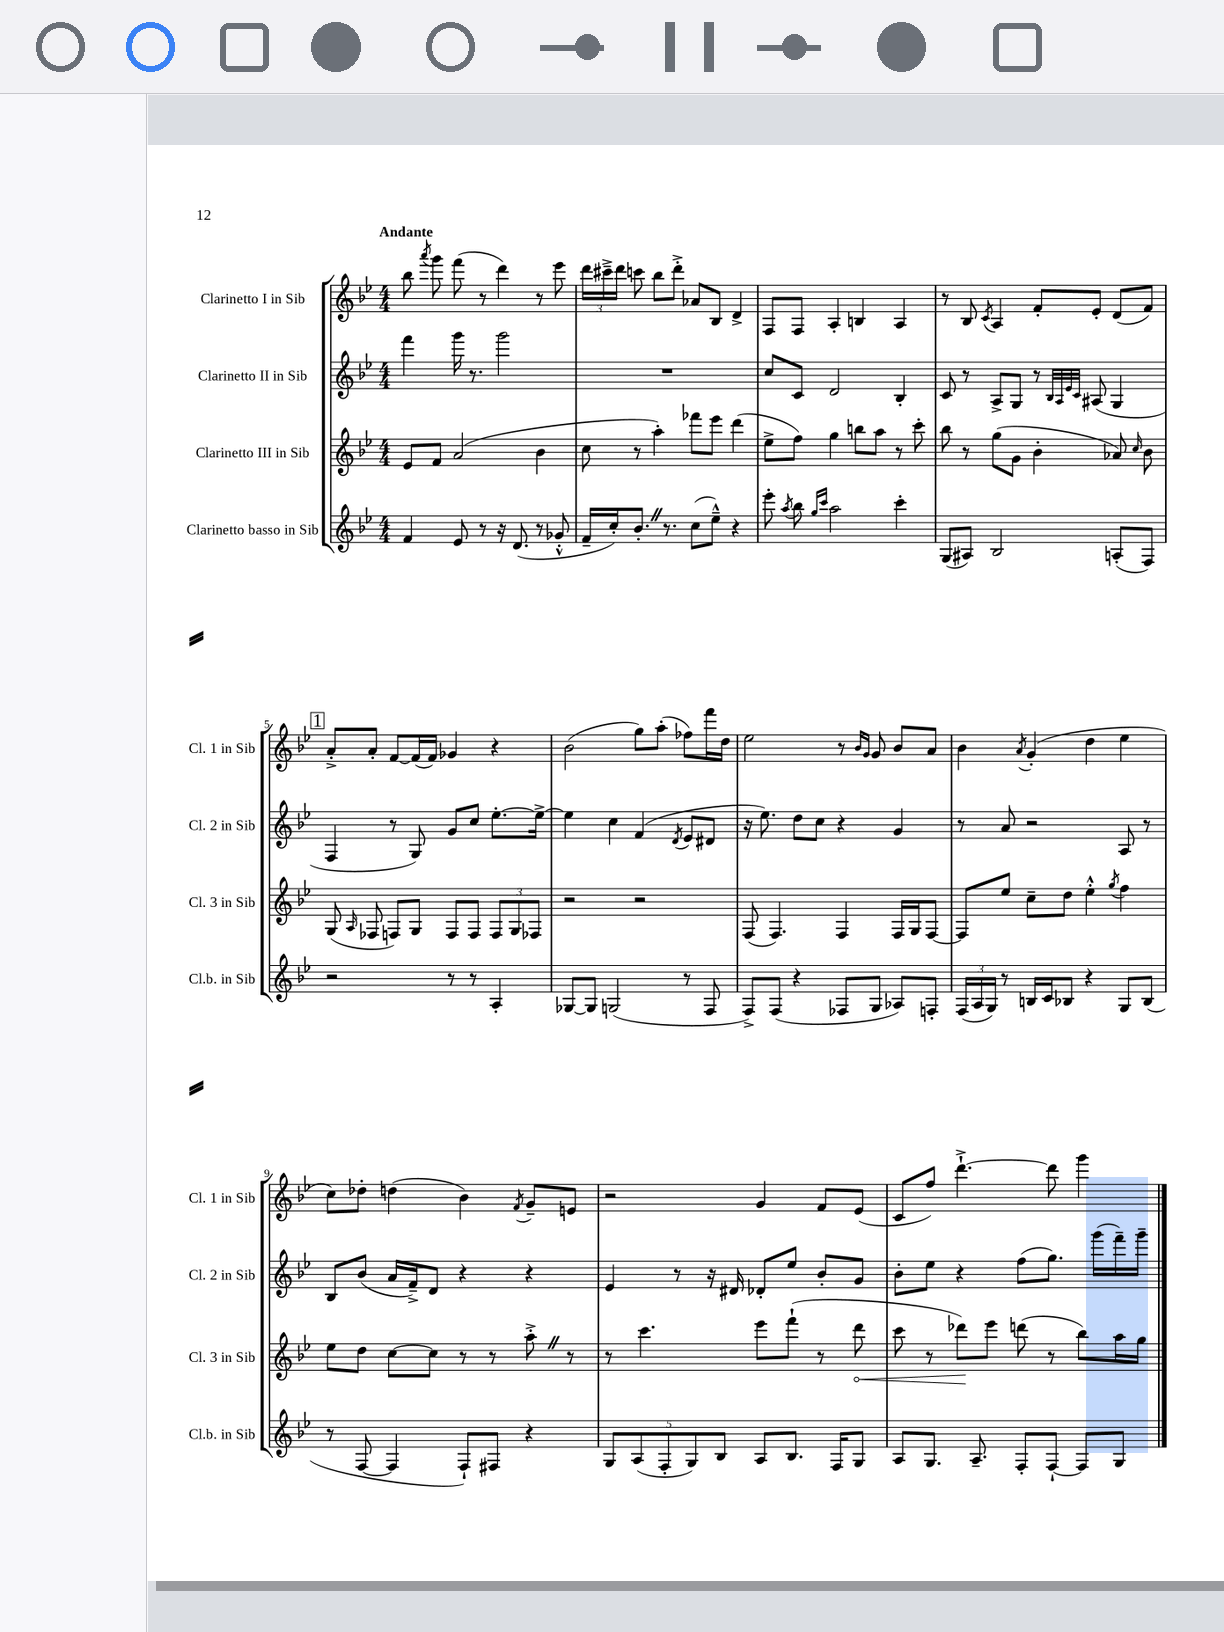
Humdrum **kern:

**kern	**kern	**kern	**kern
*staff4	*staff3	*staff2	*staff1
*clefG2	*clefG2	*clefG2	*clefG2
*k[b-e-]	*k[b-e-]	*k[b-e-]	*k[b-e-]
*M4/4	*M4/4	*M4/4	*M4/4
4f	8e-	4fff	8bb-
.	.	.	8qaaa
.	8f	.	8ggg
8e-	(2a	16ggg	(8fff
.	.	8.r	.
8r	.	.	8r
16r	.	2ggg	4ddd)
(8.d	.	.	.
8r	4b-	.	8r
8g-'^^	.	.	8eee-
=	=	=	=
16f~	8cc	1r	24ddd
.	.	.	24ccc#~^
16cc')	.	.	.
.	.	.	24ddd
8.b-'	8r	.	8ccc
.	4aa')	.	8bb-
8.r	.	.	.
.	.	.	8ddd'^
(8cc	8fff-	.	8a-
8ee-~^^)	8eee-	.	8B-
4r	(4ddd	.	4d^
=	=	=	=
8eee-'	8ee-^	8cc	8F
8qaa	.	.	.
8bb-	8ff)	8c	8F
16qqgg	.	.	.
16qqccc	.	.	.
2aa	4gg	2d	4A'
.	8bb	.	4B
.	8aa	.	.
4ccc'	8r	4B-'	4A
.	8ccc'	.	.
=	=	=	=
(8G	8bb-	8c	8r
8A#)	8r	8r	8B-
.	.	.	8qc
2B-	(8gg	8A^	4A
.	8g	8G	.
.	4b-'	8r	8f'
.	.	32qqB-	.
.	.	32qqA	.
.	.	32qqe-	.
.	.	32qqc	.
.	.	(8A#	8e-'
(8A'	8a-)	4G	(8d
.	16qqcc	.	.
8F)	8b-	.	8f)
=	=	=	=
2r	(8G	4F	8a'^
.	16qqA	.	.
.	8F-	.	8a'
.	8F)	8r	[8f
.	8G	8G)	(16f]
.	.	.	16f)
8r	8F	8g	4g-
8r	8F	8cc	.
4A'	12F	[8.ee-'	4r
.	12G	.	.
.	12F-	.	.
.	.	16ee-^_	.
=	=	=	=
[8G-	2r	4ee-]	(2b-
8G-]	.	.	.
(2G	.	4cc	.
.	2r	(4f	8gg)
.	.	.	(8aa'
.	.	8qd	.
8r	.	8e-	8ff-)
8F	.	8d#	16fff
.	.	.	16dd
=	=	=	=
8F^)	(8F	16r	2ee-
.	.	8.ee-)	.
(8F	4.F)	.	.
4r	.	8dd	.
.	.	8cc	.
8F-	4F	4r	8r
.	.	.	16qqb-
.	.	.	16qqg
8G	.	.	8g
8A-)	16F	4g	8b-
.	16G	.	.
8F'	[8F	.	8a
=	=	=	=
(24F	8F]	8r	4b-
24A	.	.	.
24G)	.	.	.
8r	8ee-	8a	.
.	.	.	8qa
16B	8cc~	2r	(4g'
16c	.	.	.
8B-	8dd	.	.
4r	4ee-'^^	.	4dd
.	8qgg	.	.
8G	4ff	8A	4ee-
(8B-	.	8r	.
=	=	=	=
8r	8ee-	8B-	8cc)
[8F	8dd	(8b-	8dd-'
4F]	[8cc	16a	(4dd
.	.	16f~^)	.
.	8cc]	8d	.
8F`)	8r	4r	4b-)
8F#	8r	.	.
.	.	.	8qf
4r	8aa'^	4r	8g~
.	8r	.	8e
=	=	=	=
10G	8r	4e-	2r
(10A	.	.	.
.	4.ccc	.	.
10F'	.	.	.
.	.	8r	.
10G)	.	.	.
.	.	16r	.
10B-	.	.	.
.	.	16d#	.
8A	8eee-	8d-'	4g
8.B-	(8fff`	8ee-	.
.	8r	8b-'	8f
16F	.	.	.
8G	8ddd	8g	(8e-
=	=	=	=
8A	8ccc	8b-'	8c
8.G	8r	8ee-	8ff)
.	8ddd-)	4r	[4.ddd`^
8.A~	.	.	.
.	8eee-	.	.
8F'	(8ddd	(8ff	.
[8F`	8r	8.gg)	8ddd]
8F]	8bb-)	.	4ggg
.	.	(16ggg	.
8G	16aa	16fff~)	.
.	16gg	16ggg~	.
==	==	==	==
*-	*-	*-	*-
